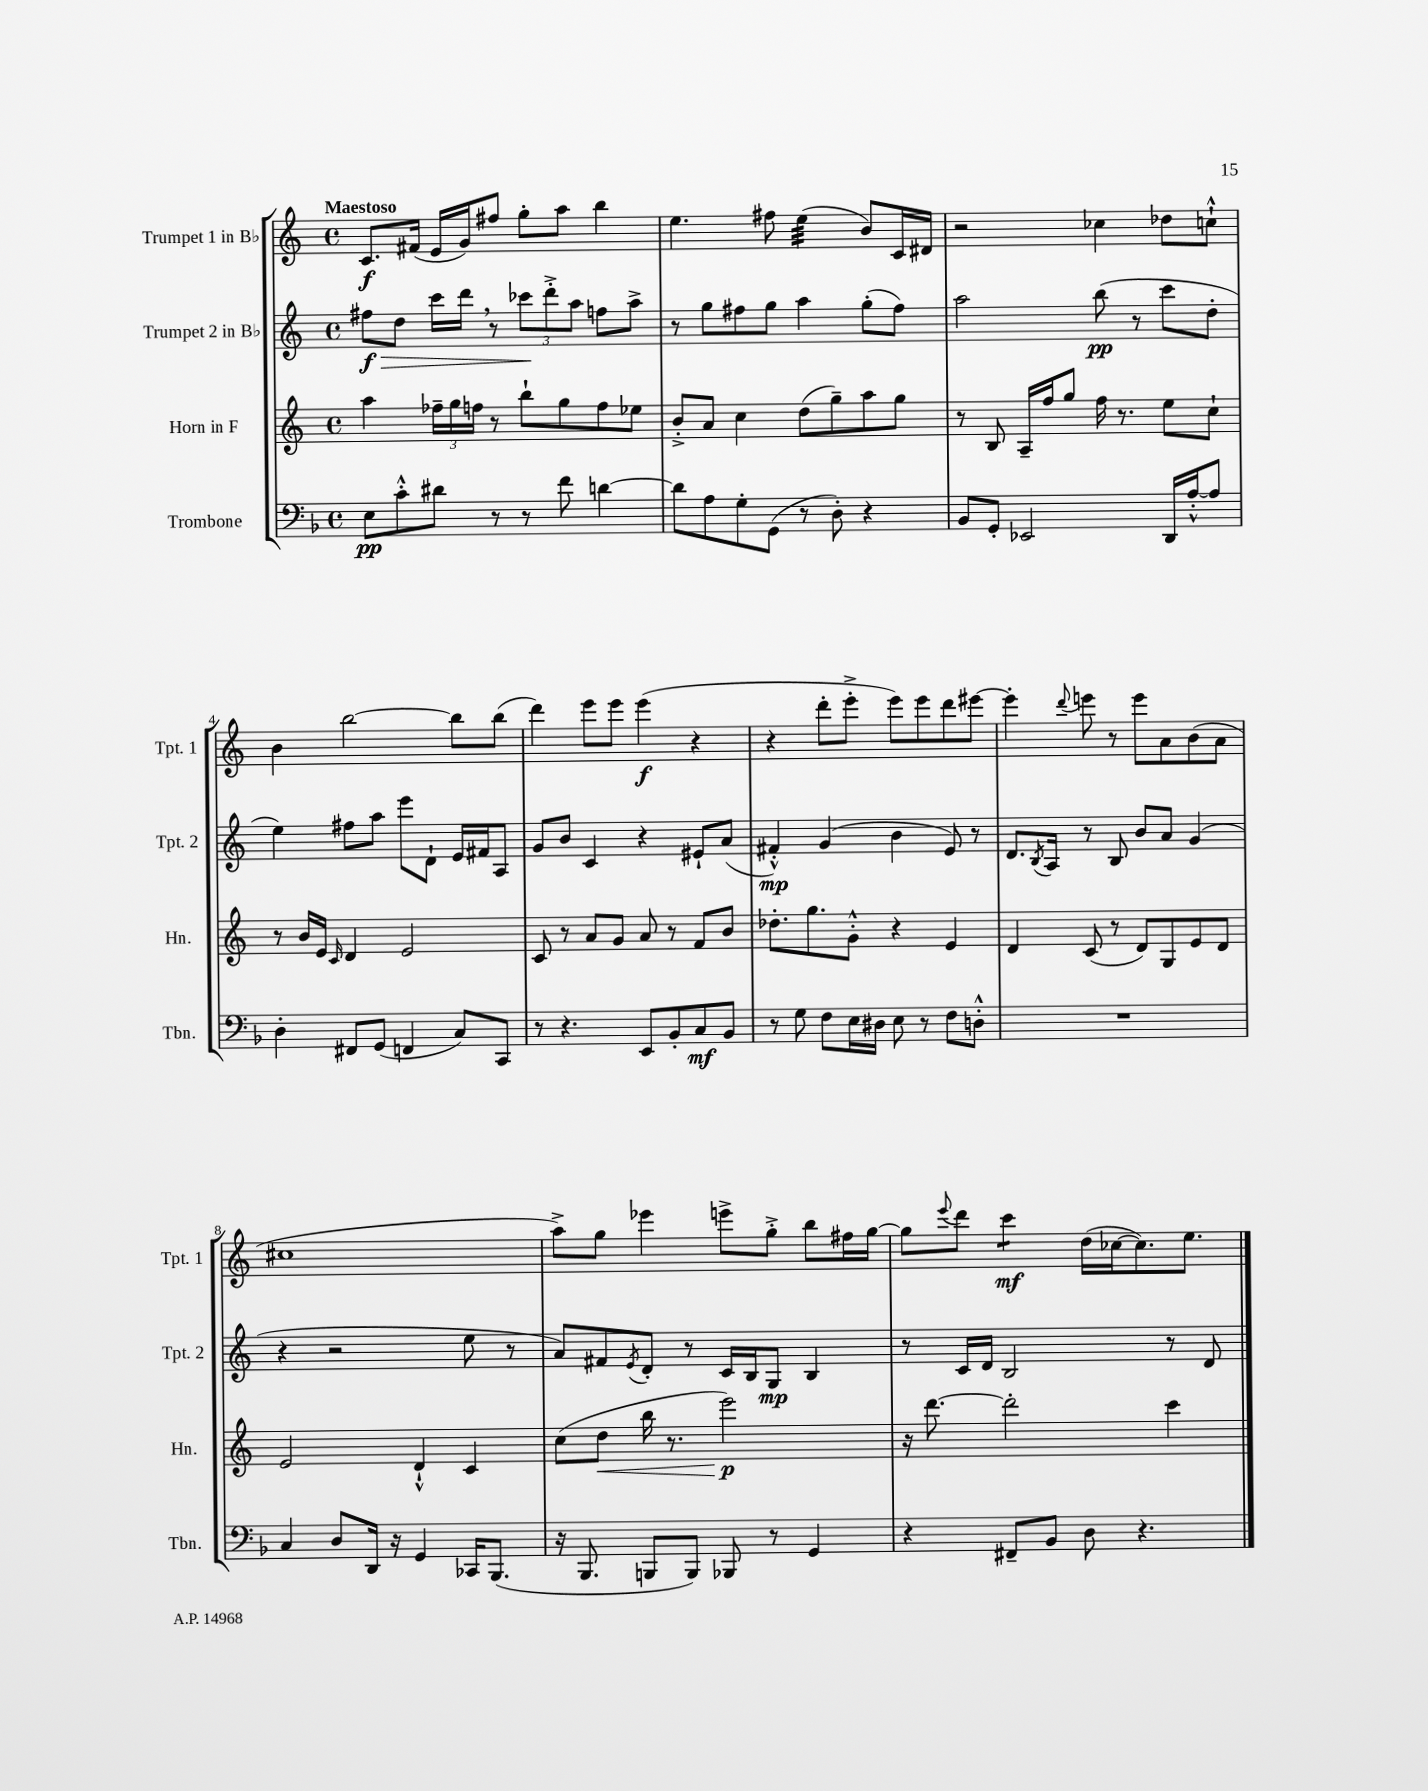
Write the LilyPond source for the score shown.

<<
\new StaffGroup <<
\new Staff = "s0" \with { instrumentName = "Trumpet 1 in Bb" shortInstrumentName = "Tpt. 1" } {
    \clef treble \key c \major \defaultTimeSignature \time 4/4 \tempo "Maestoso"
    c'8.\f fis'16( e'16 g'16) fis''8 g''8-. a''8 b''4 |
    e''4. fis''8 e''4:32( b'8) c'16 dis'16 |
    r2 ces''4 des''8 c''8-!-^ |
    b'4 b''2~ b''8 b''8( |
    d'''4) e'''8 e'''8 e'''4\f( r4 |
    r4 d'''8-. e'''8-.-> e'''8) e'''8 d'''8 eis'''8~ |
    eis'''4-. \appoggiatura { d'''8 } e'''8 r8 e'''8 a'8 b'8( a'8 |
    cis''1 |
    a''8->) g''8 ees'''4 e'''8-> g''8-.-> b''8 fis''16 g''16~ |
    g''8 \appoggiatura { e'''8 } d'''8 c'''4:8\mf d''16( ces''16~ ces''8.) e''8. \bar "|." |
}
\new Staff = "s1" \with { instrumentName = "Trumpet 2 in Bb" shortInstrumentName = "Tpt. 2" } {
    \clef treble \key c \major \defaultTimeSignature \time 4/4
    fis''8\f\> d''8 c'''16 d'''16 \breathe r8 \tuplet 3/2 { ces'''8\! d'''8-.-> a''8 } f''8 a''8-> |
    r8 g''8 fis''8 g''8 a''4 g''8-.( fis''8) |
    a''2 b''8\pp( r8 c'''8 d''8-. |
    e''4) fis''8 a''8 e'''8 d'8-! e'16 fis'16 a8 |
    g'8 b'8 c'4 r4 eis'8-! a'8( |
    fis'4-.-^\mp) g'4( b'4 e'8) r8 |
    d'8. \acciaccatura { b8 } a16 r8 b8 b'8 a'8 g'4( |
    r4 r2 e''8 r8 |
    a'8) fis'8 \acciaccatura { e'8 } d'8-. r8 c'16 b16 g8\mp b4 |
    r8 c'16 d'16 b2 r8 d'8 \bar "|." |
}
\new Staff = "s2" \with { instrumentName = "Horn in F" shortInstrumentName = "Hn." } {
    \clef treble \key c \major \defaultTimeSignature \time 4/4
    a''4 \tuplet 3/2 { fes''16-- g''16 f''16 } r8 b''8-! g''8 f''8 ees''8 |
    b'8-.-> a'8 c''4 d''8( g''8--) a''8 g''8 |
    r8 b8 a16-- f''16 g''8 f''16 r8. e''8 c''8-! |
    r8 b'16 e'16 \grace { c'16 } d'4 e'2 |
    c'8 r8 a'8 g'8 a'8 r8 f'8 b'8 |
    des''8.-. g''8. g'8-.-^ r4 e'4 |
    d'4 c'8( r8 d'8) g8 e'8 d'8 |
    e'2 d'4-!-^ c'4 |
    c''8( d''8\< b''16 r8. e'''2\p\!) |
    r16 d'''8.~ d'''2-. c'''4 \bar "|." |
}
\new Staff = "s3" \with { instrumentName = "Trombone" shortInstrumentName = "Tbn." } {
    \clef bass \key f \major \defaultTimeSignature \time 4/4
    e8\pp c'8-.-^ dis'8 r8 r8 f'8 d'4~ |
    d'8 a8 g8-. g,8( r8 d8-.) r4 |
    bes,8 g,8-. ees,2 d,16 a16~-.-^ a8 |
    d4-. fis,8 g,8( f,4 c8) c,8 |
    r8 r4. e,8 bes,8-. c8\mf bes,8 |
    r8 g8 f8 e16 dis16 e8 r8 f8 d8-.-^ |
    R1 |
    c4 d8 d,16 r16 g,4 ces,16 bes,,8.( |
    r16 bes,,8. b,,8 b,,8) bes,,8 r8 g,4 |
    r4 fis,8-- bes,8 d8 r4. \bar "|." |
}
>>
>>
